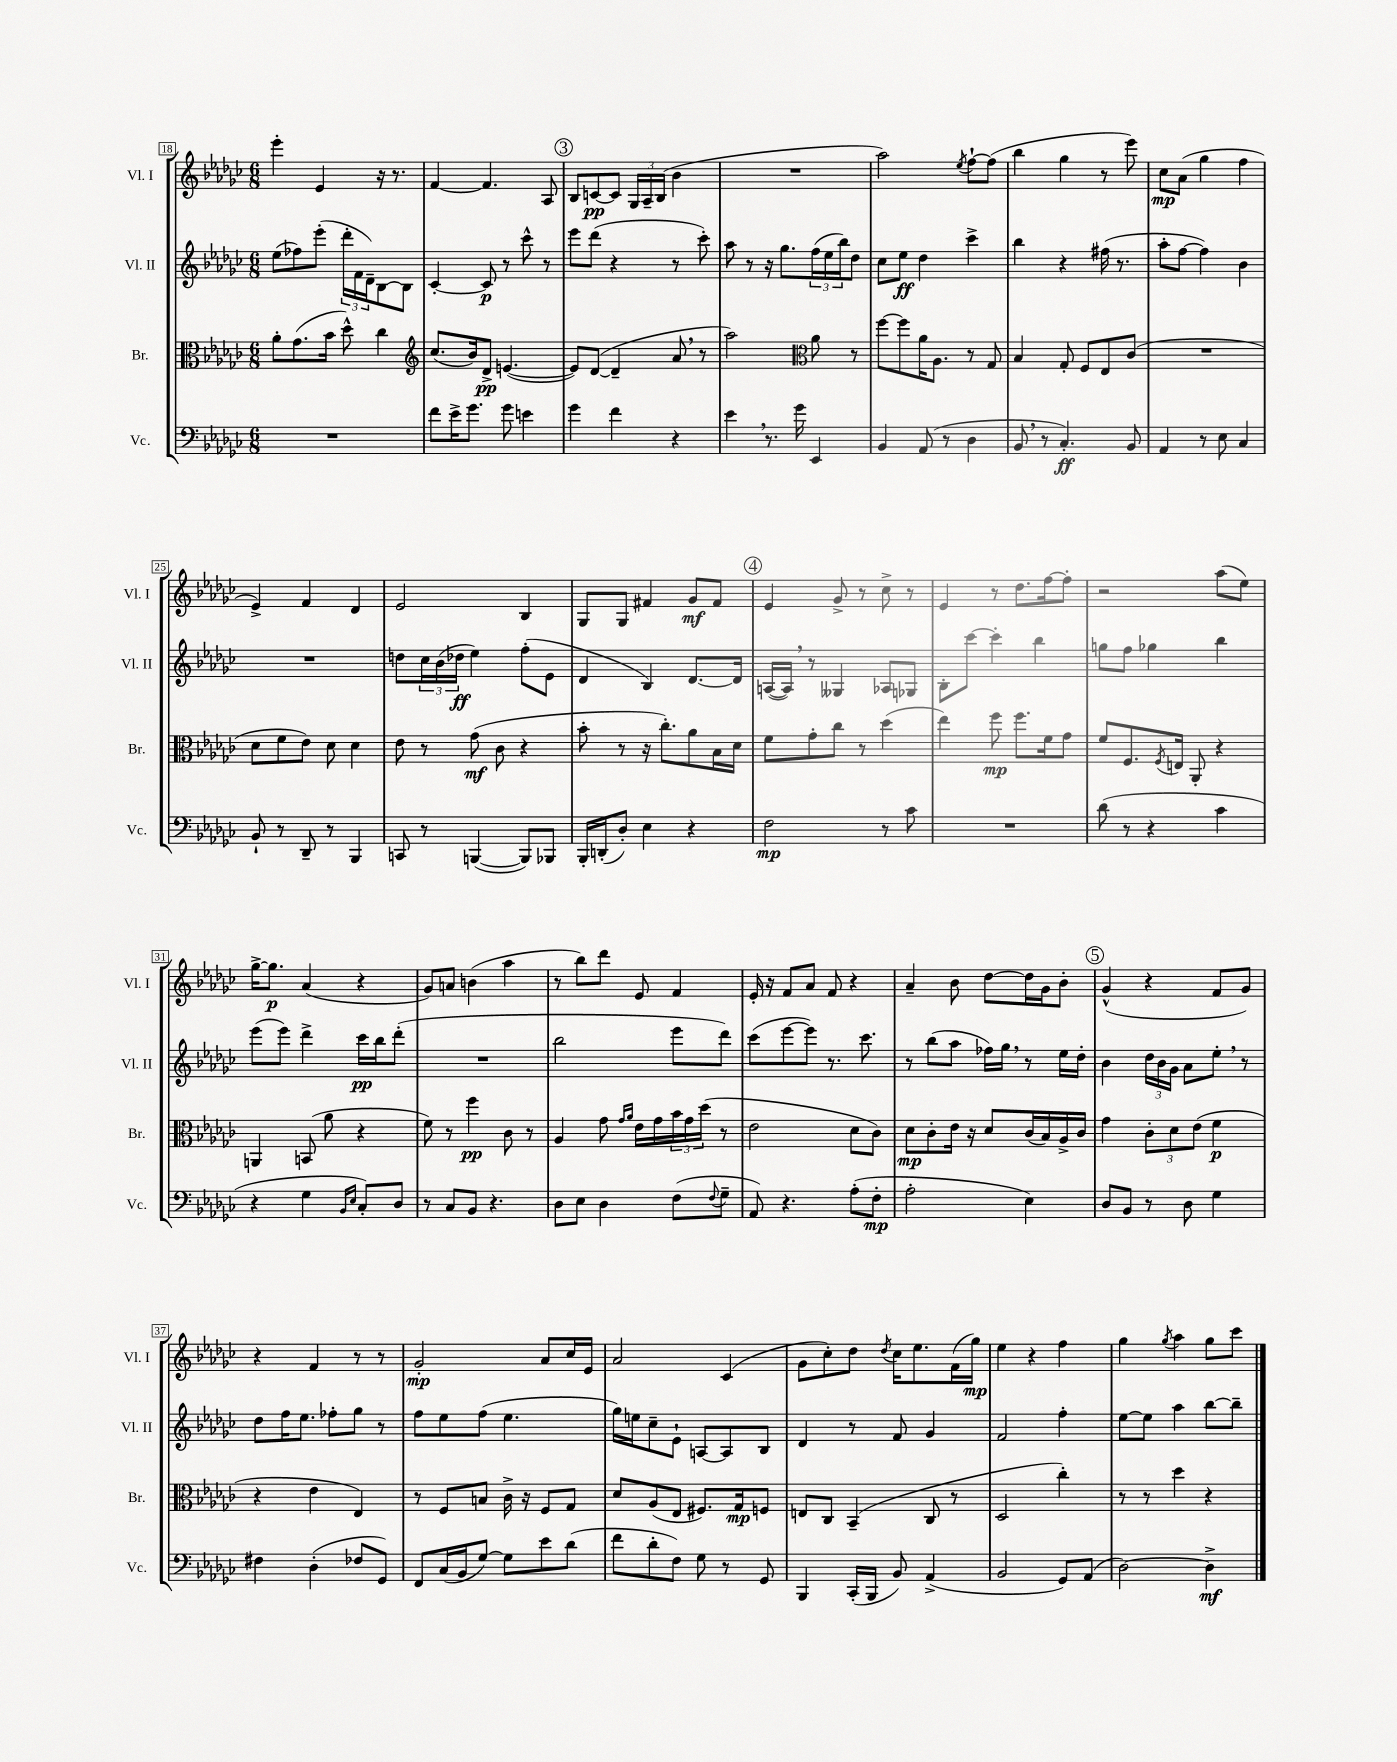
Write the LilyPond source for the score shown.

<<
\new StaffGroup <<
\new Staff = "s0" \with { instrumentName = "Vl. I" shortInstrumentName = "Vl. I" } {
    \clef treble \key ges \major \numericTimeSignature \time 6/8
    ees'''4-. ees'4 r16 r8. |
    f'4~ f'4. aes8 |
    \mark \markup { \circle "3" } bes8 c'8~\pp c'8 \tuplet 3/2 { ges16 aes16-- bes16( } bes'4 |
    R2. |
    aes''2) \acciaccatura { ees''8 } f''8~-! f''8( |
    bes''4 ges''4 r8 ees'''8) |
    ces''8\mp aes'8( ges''4 f''4 |
    ees'4->) f'4 des'4 |
    ees'2 bes4 |
    ges8 ges8 fis'4 ges'8\mf fis'8 |
    \mark \markup { \circle "4" } ees'4 ges'8-> r8 ces''8-> r8 |
    ees'4 r8 des''8. f''16~ f''8-. |
    r2 aes''8( ees''8) |
    ges''16~-> ges''8.\p aes'4( r4 |
    ges'8) a'8 b'4( aes''4 |
    r8 bes''8) des'''8 ees'8 f'4 |
    ees'16-. r16 f'8 aes'8 f'8 r4 |
    aes'4-- bes'8 des''8~ des''16 ges'16 bes'8-. |
    \mark \markup { \circle "5" } ges'4-^( r4 f'8 ges'8) |
    r4 f'4 r8 r8 |
    ges'2-.\mp aes'8 ces''16 ees'16 |
    aes'2 ces'4( |
    ges'8 ces''8-.) des''8 \acciaccatura { des''8 } ces''16 ees''8. f'16( ges''16\mp) |
    ees''4 r4 f''4 |
    ges''4 \acciaccatura { ges''8 } aes''4 ges''8 ces'''8 \bar "|." |
}
\new Staff = "s1" \with { instrumentName = "Vl. II" shortInstrumentName = "Vl. II" } {
    \clef treble \key ges \major \numericTimeSignature \time 6/8
    ees''8( fes''8) ees'''8-.( \tuplet 3/2 { des'''16-. f'16 des'16--) } bes8~ bes8 |
    ces'4~-. ces'8\p r8 ces'''8-^ r8 |
    \mark \markup { \circle "3" } ees'''8 des'''8( r4 r8 ces'''8-.) |
    aes''8 r8 r16 ges''8. \tuplet 3/2 { f''16( ees''16 bes''16) } des''8 |
    ces''8 ees''8\ff des''4 ces'''4-> |
    bes''4 r4 fis''16( r8. |
    aes''8-. f''8~ f''4) bes'4 |
    R2. |
    d''8 \tuplet 3/2 { ces''16 bes'16( des''16\ff } ees''4) f''8-.( ees'8 |
    des'4 bes4) des'8.~ des'16 |
    \mark \markup { \circle "4" } a16~( a16) \breathe r8 geses4 aes8 ges8 |
    bes8-. ces'''8~ ces'''4-. bes''4 |
    g''8 f''8 ges''4 bes''4 |
    ees'''8( ees'''8) des'''4-> ces'''16\pp bes''16 des'''8-.( |
    R2. |
    bes''2 ees'''8 des'''8) |
    ces'''8( ees'''8~ ees'''8) r8. ces'''8. |
    r8 bes''8( aes''8 fes''16) ges''16 \breathe r8 ees''16 des''16-. |
    \mark \markup { \circle "5" } bes'4 \tuplet 3/2 { des''16 bes'16 ges'16 } aes'8 ees''8-. \breathe r8 |
    des''8 f''16 ees''8. fes''8-. ges''8 r8 |
    f''8 ees''8 f''8( ees''4. |
    ges''16) e''16 ces''8-- ees'8-! a8~ a8 bes8 |
    des'4 r8 f'8 ges'4 |
    f'2 f''4-. |
    ees''8~ ees''8 aes''4 bes''8~ bes''8-- \bar "|." |
}
\new Staff = "s2" \with { instrumentName = "Br." shortInstrumentName = "Br." } {
    \clef alto \key ges \major \numericTimeSignature \time 6/8
    aes'8-. ges'8.( bes'16 des''8-^) ces''4 |
    \clef treble ces''8.( bes'16) des'8->\pp e'4.~( |
    \mark \markup { \circle "3" } e'8) des'8~( des'4-- aes'8 \breathe r8 |
    aes''2) \clef alto aes'8 r8 |
    f''8~ f''8 aes'16 aes8. r8 ges8 |
    bes4 ges8-. f8 ees8 ces'8( |
    R2. |
    des'8 f'8 ees'8) des'8 des'4 |
    ees'8 r8 ges'8\mf( ces'8 r4 |
    bes'8-. r8 r16 ces''8.-.) aes'8 bes16 des'16 |
    \mark \markup { \circle "4" } f'8 ges'8-. ces''8 r8 des''4( |
    ees''4) f''8\mp f''8. f'16 ges'8 |
    f'8 f8. \acciaccatura { f8 } e16 aes,8-. r4 |
    a,4 b,8( aes'8 r4 |
    f'8) r8 f''4\pp ces'8 r8 |
    aes4 ges'8 \grace { ges'16 aes'16 } ees'16 ges'16 \tuplet 3/2 { bes'16 ges'16 des''16( } r8 |
    ees'2 des'8 ces'8) |
    des'8\mp ces'8-. ees'16 r16 des'8 ces'16( bes16) aes16-> ces'16 |
    \mark \markup { \circle "5" } ges'4 \tuplet 3/2 { ces'8-. des'8 ees'8( } f'4\p |
    r4 ees'4 ees4) |
    r8 f8 b8 ces'16-> r16 f8 ges8 |
    des'8 aes8( ees8 fis8.) ges16\mp f8 |
    e8 ces8 bes,4--( ces8 r8 |
    des2 ces''4-.) |
    r8 r8 des''4 r4 \bar "|." |
}
\new Staff = "s3" \with { instrumentName = "Vc." shortInstrumentName = "Vc." } {
    \clef bass \key ges \major \numericTimeSignature \time 6/8
    R2. |
    f'8 ees'16-> ges'8. ges'8 e'4 |
    \mark \markup { \circle "3" } ges'4 f'4 r4 |
    ees'4 \breathe r8. ges'16 ees,4 |
    bes,4 aes,8( r8 des4 |
    bes,8 \breathe r8 ces4.-.\ff) bes,8 |
    aes,4 r8 ees8 ces4 |
    bes,8-! r8 des,8-- r8 bes,,4 |
    c,8 r8 b,,4~( b,,8) bes,,8 |
    bes,,16-. d,16-.( des8-.) ees4 r4 |
    \mark \markup { \circle "4" } f2\mp r8 ces'8 |
    R2. |
    des'8( r8 r4 ces'4 |
    r4 ges4 \grace { bes,16 ees16 } ces8-.) des8 |
    r8 ces8 bes,8 r4. |
    des8 ees8 des4 f8( \appoggiatura { f8 } ges8-- |
    aes,8) r4. aes8-.( f8-.\mp |
    aes2-. ees4) |
    \mark \markup { \circle "5" } des8 bes,8 r8 des8 ges4 |
    fis4 des4-.( fes8 ges,8) |
    f,8 ces16( bes,16 ges8~) ges8 ees'8 des'8( |
    f'8 des'8-. f8) ges8 r8 ges,8 |
    bes,,4 ces,16-.( bes,,16 bes,8) aes,4->( |
    bes,2 ges,8) aes,8( |
    des2~) des4->\mf \bar "|." |
}
>>
>>
\layout { \context { \Score currentBarNumber = #18 \override BarNumber.stencil = #(make-stencil-boxer 0.1 0.3 ly:text-interface::print) } }
